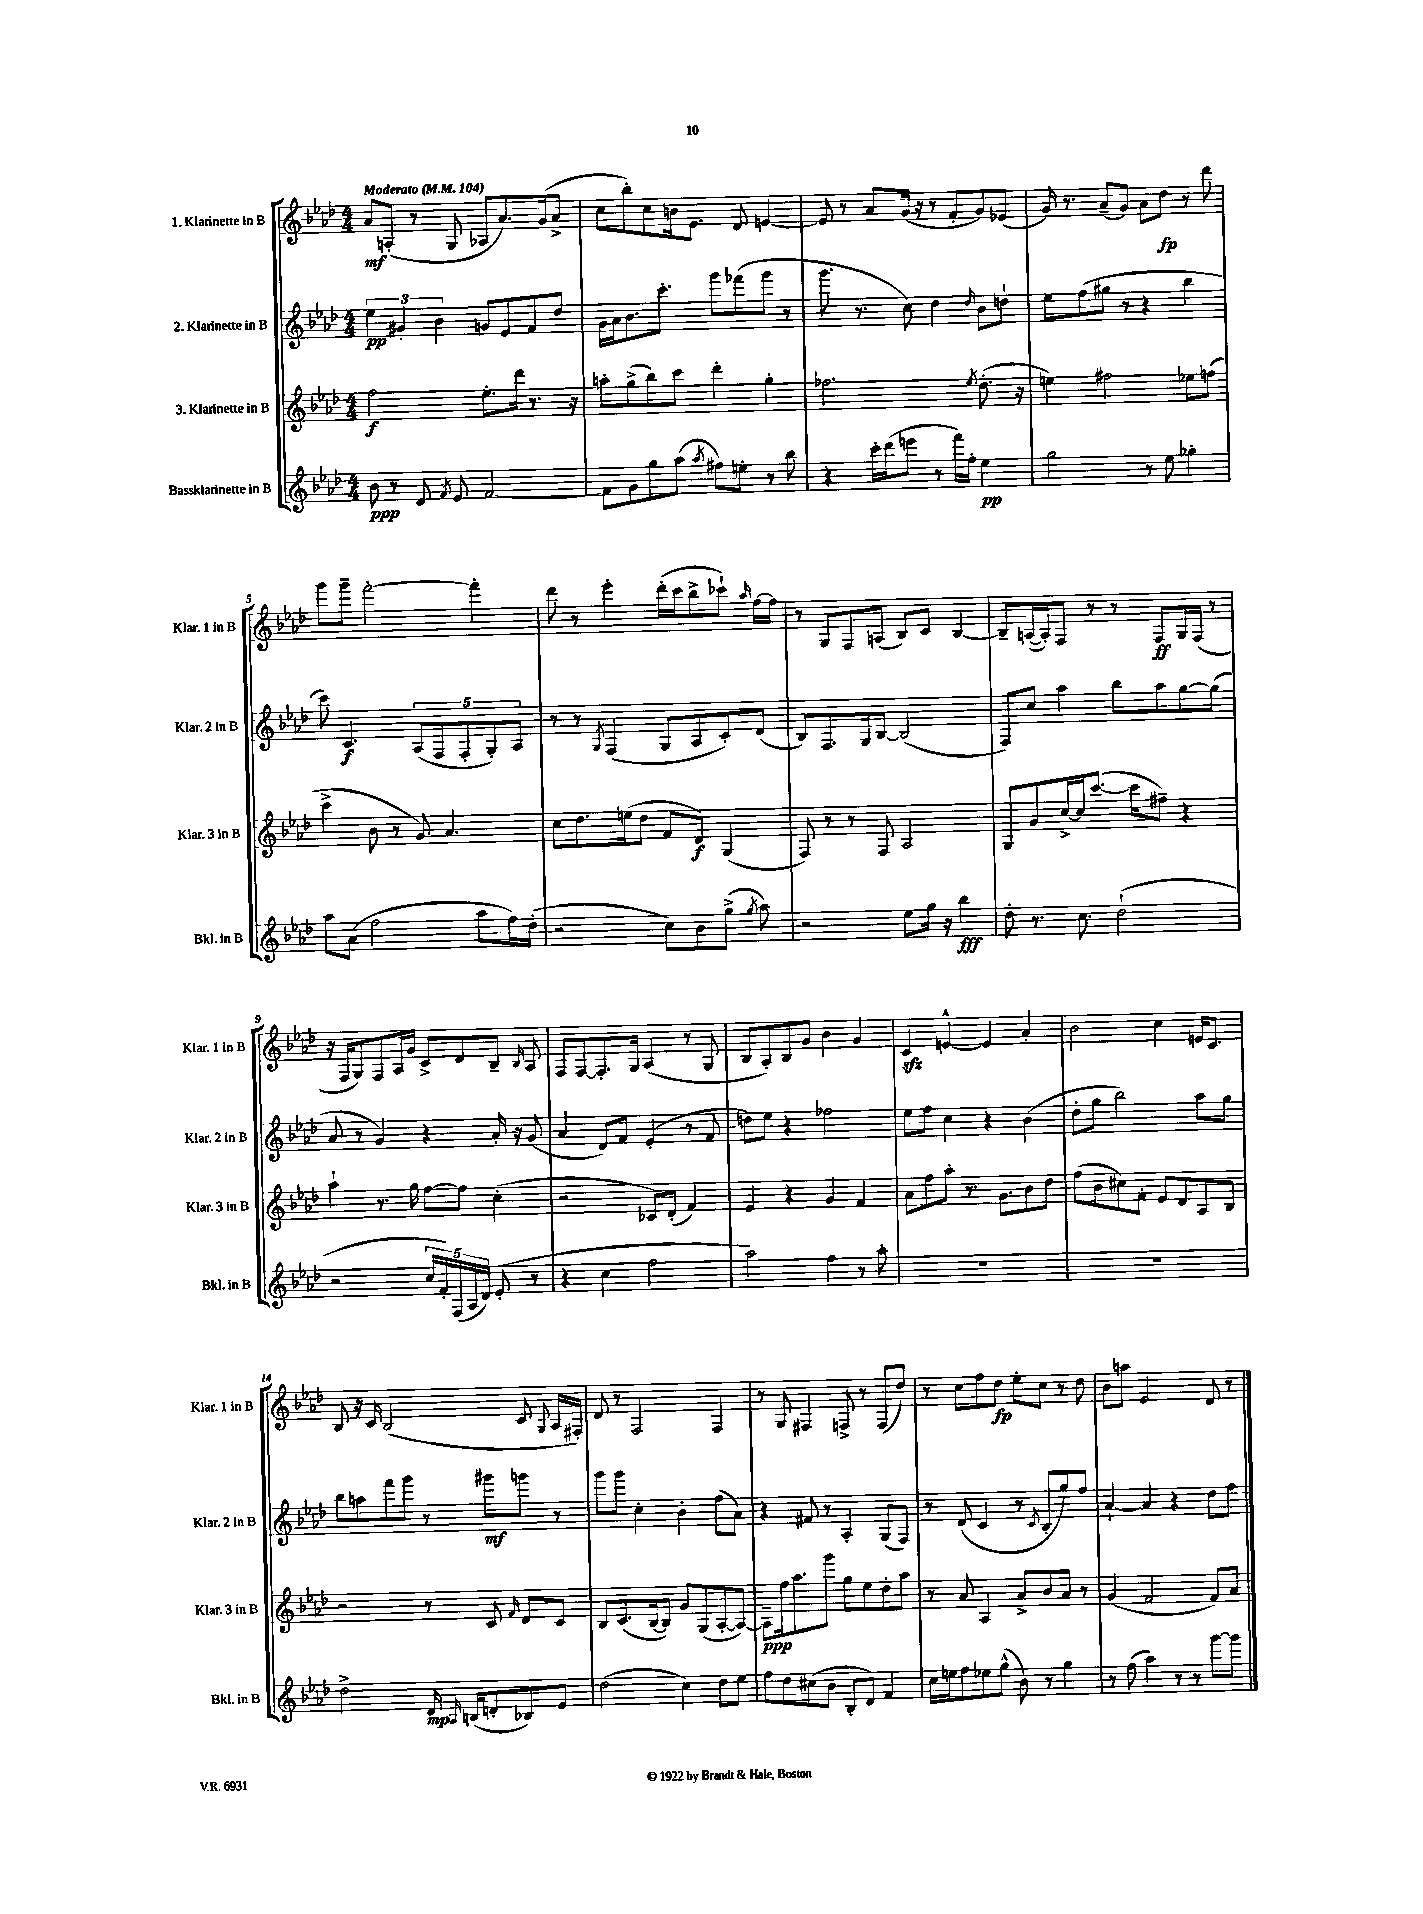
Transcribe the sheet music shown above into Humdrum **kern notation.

**kern	**dynam	**kern	**dynam	**kern	**dynam	**kern	**dynam
*part4	*part4	*part3	*part3	*part2	*part2	*part1	*part1
*staff4	*staff4	*staff3	*staff3	*staff2	*staff2	*staff1	*staff1
*I"Bassklarinette in B	*	*I"3. Klarinette in B	*	*I"2. Klarinette in B	*	*I"1. Klarinette in B	*
*I'Bkl. in B	*	*I'Klar. 3 in B	*	*I'Klar. 2 in B	*	*I'Klar. 1 in B	*
*clefG2	*	*clefG2	*	*clefG2	*	*clefG2	*
*k[b-e-a-d-]	*	*k[b-e-a-d-]	*	*k[b-e-a-d-]	*	*k[b-e-a-d-]	*
*M4/4	*	*M4/4	*	*M4/4	*	*M4/4	*
*MM104	*	*MM104	*	*MM104	*	*MM104	*
=1	=1	=1	=1	=1	=1	=1	=1
!	!	!	!	!	!	!LO:TX:a:B:t=Moderato	!
8b-\	ppp	2ff\	f	6ee-\	pp	8a-/L	mf
8r	.	.	.	.	.	(8An'/J	.
.	.	.	.	6g#X'/	.	.	.
8d-/	.	.	.	.	.	8r	.
.	.	.	.	6b-\	.	.	.
8qf/	.	.	.	.	.	.	.
8e-/	.	.	.	.	.	8G/	.
[2f/	.	8.ee-'\L	.	8gn/L	.	8A-X/L	.
.	.	.	.	8e-/	.	8.a-/)	.
.	.	16ddd-\Jk	.	.	.	.	.
.	.	8.r	.	8f/	.	.	.
.	.	.	.	.	.	(16g/k	.
.	.	.	.	8dd-/J	.	8a-^/J	.
.	.	16r	.	.	.	.	.
=2	=2	=2	=2	=2	=2	=2	=2
8f\L]	.	8aan'\L	.	16g\LL	.	8cc\L	.
.	.	.	.	16a-\J	.	.	.
8g\	.	(8gg^\	.	8.b-\	.	8bb-'\)	.
8gg\	.	8bb-\)	.	.	.	8cc\	.
.	.	.	.	8.ccc'\J	.	.	.
(8aa-\J	.	8ccc\J	.	.	.	16bn\k	.
.	.	.	.	.	.	8.e-\J	.
8qaa-/	.	.	.	.	.	.	.
8ff#X\L)	.	4ddd-'\	.	8ggg\L	.	.	.
8een'\J	.	.	.	(8fff-X\	.	8d-/	.
8r	.	4gg'\	.	8ggg\J	.	[4en/	.
8bb-\	.	.	.	8r	.	.	.
=3	=3	=3	=3	=3	=3	=3	=3
4r	.	2.ff-X\	.	8.ggg\	.	8e/]	.
.	.	.	.	.	.	8r	.
.	.	.	.	8.r	.	.	.
16ccc'\LL	.	.	.	.	.	8a-/L	.
(16ddd-\J	.	.	.	.	.	.	.
8eeen\J	.	.	.	8cc\)	.	(16g/Jk	.
.	.	.	.	.	.	16r	.
8r	.	.	.	4dd-\	.	8r	.
16fff\LL)	.	.	.	.	.	8f'/L	.
16ff'\JJ	.	.	.	.	.	.	.
.	.	8qee-/	.	16qqdd-/	.	.	.
4ee-\	pp	(8.dd-'\	.	8b-\L	.	8g/)	.
.	.	.	.	8ddn`\J	.	(8e-X/J	.
.	.	16r	.	.	.	.	.
=4	=4	=4	=4	=4	=4	=4	=4
2gg\	.	4een\)	.	8ee-\L	.	16g/)	.
.	.	.	.	.	.	8.r	.
.	.	.	.	(8ff\	.	.	.
.	.	2ff#X\	.	8gg#X\J	.	(8a-~/L	.
.	.	.	.	8r	.	8g/J)	.
8r	.	.	.	4r	.	8a-\L	.
8ee-\	.	.	.	.	.	8dd-\J	fp
4gg-X'\	.	8ee-X\L	.	4bb-\	.	8r	.
.	.	(8ffn\J	.	.	.	8ddd-\	.
!!LO:LB:g=z
=5	=5	=5	=5	=5	=5	=5	=5
8aa-\L	.	4ccc^\	.	8ccc\)	.	8ggg\L	.
(8a-\J	.	.	.	4.c/	f	8ggg~\J	.
2ff\	.	8b-\	.	.	.	[2fff'\	.
.	.	8r	.	.	.	.	.
.	.	8g/)	.	(10A-/L	.	.	.
.	.	.	.	10F/	.	.	.
.	.	4.a-/	.	.	.	.	.
.	.	.	.	10F'/	.	.	.
8aa-\L	.	.	.	.	.	4fff'\]	.
.	.	.	.	10G'/)	.	.	.
16ff\L)	.	.	.	.	.	.	.
.	.	.	.	10A-/J	.	.	.
(16dd-'\JJ	.	.	.	.	.	.	.
=6	=6	=6	=6	=6	=6	=6	=6
2r	.	8cc\L	.	8r	.	8ddd-\	.
.	.	8.dd-\	.	8r	.	8r	.
.	.	.	.	8qG/	.	.	.
.	.	.	.	(4F/	.	4eee-'\	.
.	.	(16een\k	.	.	.	.	.
.	.	8dd-\J	.	.	.	.	.
8cc\L)	.	8f/L	.	8G/L	.	(16ddd-'\LL	.
.	.	.	.	.	.	16ccc\J	.
8b-\	.	8d-/J)	f	8A-/	.	8bb-^\	.
(8gg^\J	.	(4G/	.	8c'/)	.	8ccc-X`\J)	.
8qgg/	.	.	.	.	.	16qqaa-/	.
8aa-\)	.	.	.	(8d-/J	.	[16ff\LL	.
.	.	.	.	.	.	16ff\JJ]	.
=7	=7	=7	=7	=7	=7	=7	=7
2r	.	8F/)	.	8B-/L)	.	8r	.
.	.	8r	.	8.F/	.	8G/L	.
.	.	8r	.	.	.	8F/	.
.	.	.	.	16G/k	.	.	.
.	.	8F/	.	[8B-/J	.	(8An/J	.
8ee-\L	.	2A-/	.	(2B-/]	.	8B-/L)	.
16gg\Jk	.	.	.	.	.	8c/J	.
16r	.	.	.	.	.	.	.
4bb-\	fff	.	.	.	.	[4B-/	.
=8	=8	=8	=8	=8	=8	=8	=8
8dd-'\	.	8G/L	.	8F/L)	.	8B-~/L]	.
8.r	.	8g/	.	8cc/J	.	([16An/L	.
.	.	.	.	.	.	16A'/J])	.
.	.	[16cc^/L	.	4aa-\	.	8F/J	.
8.cc\	.	16cc/J]	.	.	.	.	.
.	.	([8.ccc/J	.	.	.	8r	.
(2dd-`\	.	.	.	8bb-\L	.	8r	.
.	.	16ccc\KL]	.	.	.	.	.
.	.	8ff#X~\J)	.	8aa-\	.	8F/L	ff
.	.	4r	.	[8gg\	.	16G/L	.
.	.	.	.	.	.	(16F/JJ	.
.	.	.	.	(8gg\J]	.	8r	.
!!LO:LB:g=z
=9	=9	=9	=9	=9	=9	=9	=9
2r	.	4aa-`\	.	8a-/	.	16r	.
.	.	.	.	.	.	16F/KL	.
.	.	.	.	8r	.	8G/)	.
.	.	8.r	.	4g/)	.	8F/	.
.	.	.	.	.	.	16A-/L	.
.	.	16gg\	.	.	.	16g/JJ	.
20cc/LL	.	[8ff\L	.	4r	.	8c^/L	.
20f'/)	.	.	.	.	.	.	.
(20F/	.	.	.	.	.	.	.
.	.	8ff\J]	.	.	.	8d-/	.
20A-/	.	.	.	.	.	.	.
20d-/JJ)	.	.	.	.	.	.	.
(8e-'/	.	(4cc'\	.	16a-'/	.	8B-~/J	.
.	.	.	.	16r	.	.	.
.	.	.	.	.	.	16qqB-/	.
8r	.	.	.	(8g/	.	8A-/	.
=10	=10	=10	=10	=10	=10	=10	=10
4r	.	2r	.	4a-/	.	8F/L	.
.	.	.	.	.	.	[8F/	.
4cc\	.	.	.	8d-/L)	.	8.F'/]	.
.	.	.	.	8f/J	.	.	.
.	.	.	.	.	.	16G/Jk	.
2ff\	.	8c-X/L)	.	(4e-'/	.	(4A-/	.
.	.	(8d-'/J	.	.	.	.	.
.	.	4f/)	.	8r	.	8r	.
.	.	.	.	8f/	.	8G/	.
=11	=11	=11	=11	=11	=11	=11	=11
2aa-\)	.	4e-/	.	8ddn\L)	.	8B-/L	.
.	.	.	.	8ee-\J	.	8A-'/)	.
.	.	4r	.	4r	.	8B-/	.
.	.	.	.	.	.	8g/J	.
4ff\	.	4g/	.	2ff-X\	.	4b-\	.
8r	.	4f/	.	.	.	4g/	.
8aa-'\	.	.	.	.	.	.	.
=12	=12	=12	=12	=12	=12	=12	=12
1r	.	8a-\L	.	8ee-\L	.	4czz/	.
.	.	8ff\	.	8ff\J	.	.	.
.	.	8aa-'\J	.	4cc\	.	[4en^^/	.
.	.	8.r	.	.	.	.	.
.	.	.	.	4r	.	4e/]	.
.	.	8.g\L	.	.	.	.	.
.	.	8b-\	.	(4b-\	.	4a-'/	.
.	.	8dd-\J	.	.	.	.	.
=13	=13	=13	=13	=13	=13	=13	=13
1r	.	(8ff\L	.	8dd-'\L	.	2b-\	.
.	.	8b-\	.	8gg\J	.	.	.
.	.	8cc#X\)	.	2bb-\)	.	.	.
.	.	8f'\J	.	.	.	.	.
.	.	8e-/L	.	.	.	4cc\	.
.	.	8d-/	.	.	.	.	.
.	.	8A-/	.	8aa-\L	.	16en/KL	.
.	.	.	.	.	.	8.c/J	.
.	.	8B-/J	.	8gg\J	.	.	.
!!LO:LB:g=z
=14	=14	=14	=14	=14	=14	=14	=14
2dd-^\	.	2r	.	8bb-\L	.	8B-/	.
.	.	.	.	8aan\	.	16r	.
.	.	.	.	.	.	16c/	.
.	.	.	.	8fff\	.	(2B-/	.
.	.	.	.	8ggg\J	.	.	.
16d-/	mp	8r	.	8r	.	.	.
16qqA-/	.	.	.	.	.	.	.
(16Bn/KL	.	.	.	.	.	.	.
8dn'/	.	8c/	.	8ggg#X\L	mf	.	.
.	.	16qqf/	.	.	.	.	.
8B-X/)	.	8d-/L	.	8gggn\J	.	8c/	.
.	.	.	.	.	.	8qqG/	.
8e-/J	.	8c/J	.	8r	.	16A-/LL	.
.	.	.	.	.	.	16F#X'/JJ)	.
=15	=15	=15	=15	=15	=15	=15	=15
(2dd-\	.	8B-/L	.	8ggg\L	.	8d-/	.
.	.	(8.c/	.	8ggg\J	.	8r	.
.	.	.	.	4cc'\	.	2F/	.
.	.	[16B-/k	.	.	.	.	.
.	.	8B-/J])	.	.	.	.	.
4cc\)	.	8g/L	.	4b-'\	.	.	.
.	.	(8G/	.	.	.	.	.
8dd-\L	.	[8A-'/	.	(8ff\L	.	4F/	.
8ee-\J	.	8A-/J_)	.	8a-\J)	.	.	.
=16	=16	=16	=16	=16	=16	=16	=16
8ff\L	.	8A-~\L]	ppp	4r	.	8r	.
8dd-\	.	16ff\k	.	.	.	8G/	.
.	.	8.aa-\	.	.	.	.	.
(8cc#X\	.	.	.	8f#X/	.	4F#X/	.
8b-\J	.	8ggg\J	.	8r	.	.	.
8B-'/L	.	8gg\L	.	4A-'/	.	8Fn^/	.
8d-/J)	.	8ee-\	.	.	.	8r	.
4f/	.	8dd-'\	.	(8G/L	.	(8F/L	.
.	.	8aa-\J	.	8F/J)	.	8dd-/J)	.
=17	=17	=17	=17	=17	=17	=17	=17
16cc\LL	.	8r	.	8r	.	8r	.
16een\J	.	.	.	.	.	.	.
8ff\	.	8a-/	.	(8d-/	.	8cc\L	.
8ee-X\	.	4A-/	.	4c/	.	8ff\	.
(8gg^^\J	.	.	.	.	.	8dd-\J	fp
8b-\)	.	8a-^/L	.	8r	.	8ee-'\L	.
.	.	.	.	8qc/	.	.	.
8r	.	8b-/	.	8B-'/L	.	8cc\J	.
4gg\	.	8a-/J	.	8gg/)	.	8r	.
.	.	8r	.	8ff/J	.	8dd-\	.
=18	=18	=18	=18	=18	=18	=18	=18
8r	.	(4g/	.	[4a-`/	.	8b-\L	.
(8ff\	.	.	.	.	.	8aan\J	.
4aa-\)	.	2f/	.	4a-/]	.	2e-/	.
8r	.	.	.	4r	.	.	.
8r	.	.	.	.	.	.	.
[8ggg\L	.	8f/L)	.	8dd-\L	.	8d-/	.
8ggg\J]	.	8a-/J	.	8ff\J	.	8r	.
==	==	==	==	==	==	==	==
*-	*-	*-	*-	*-	*-	*-	*-
